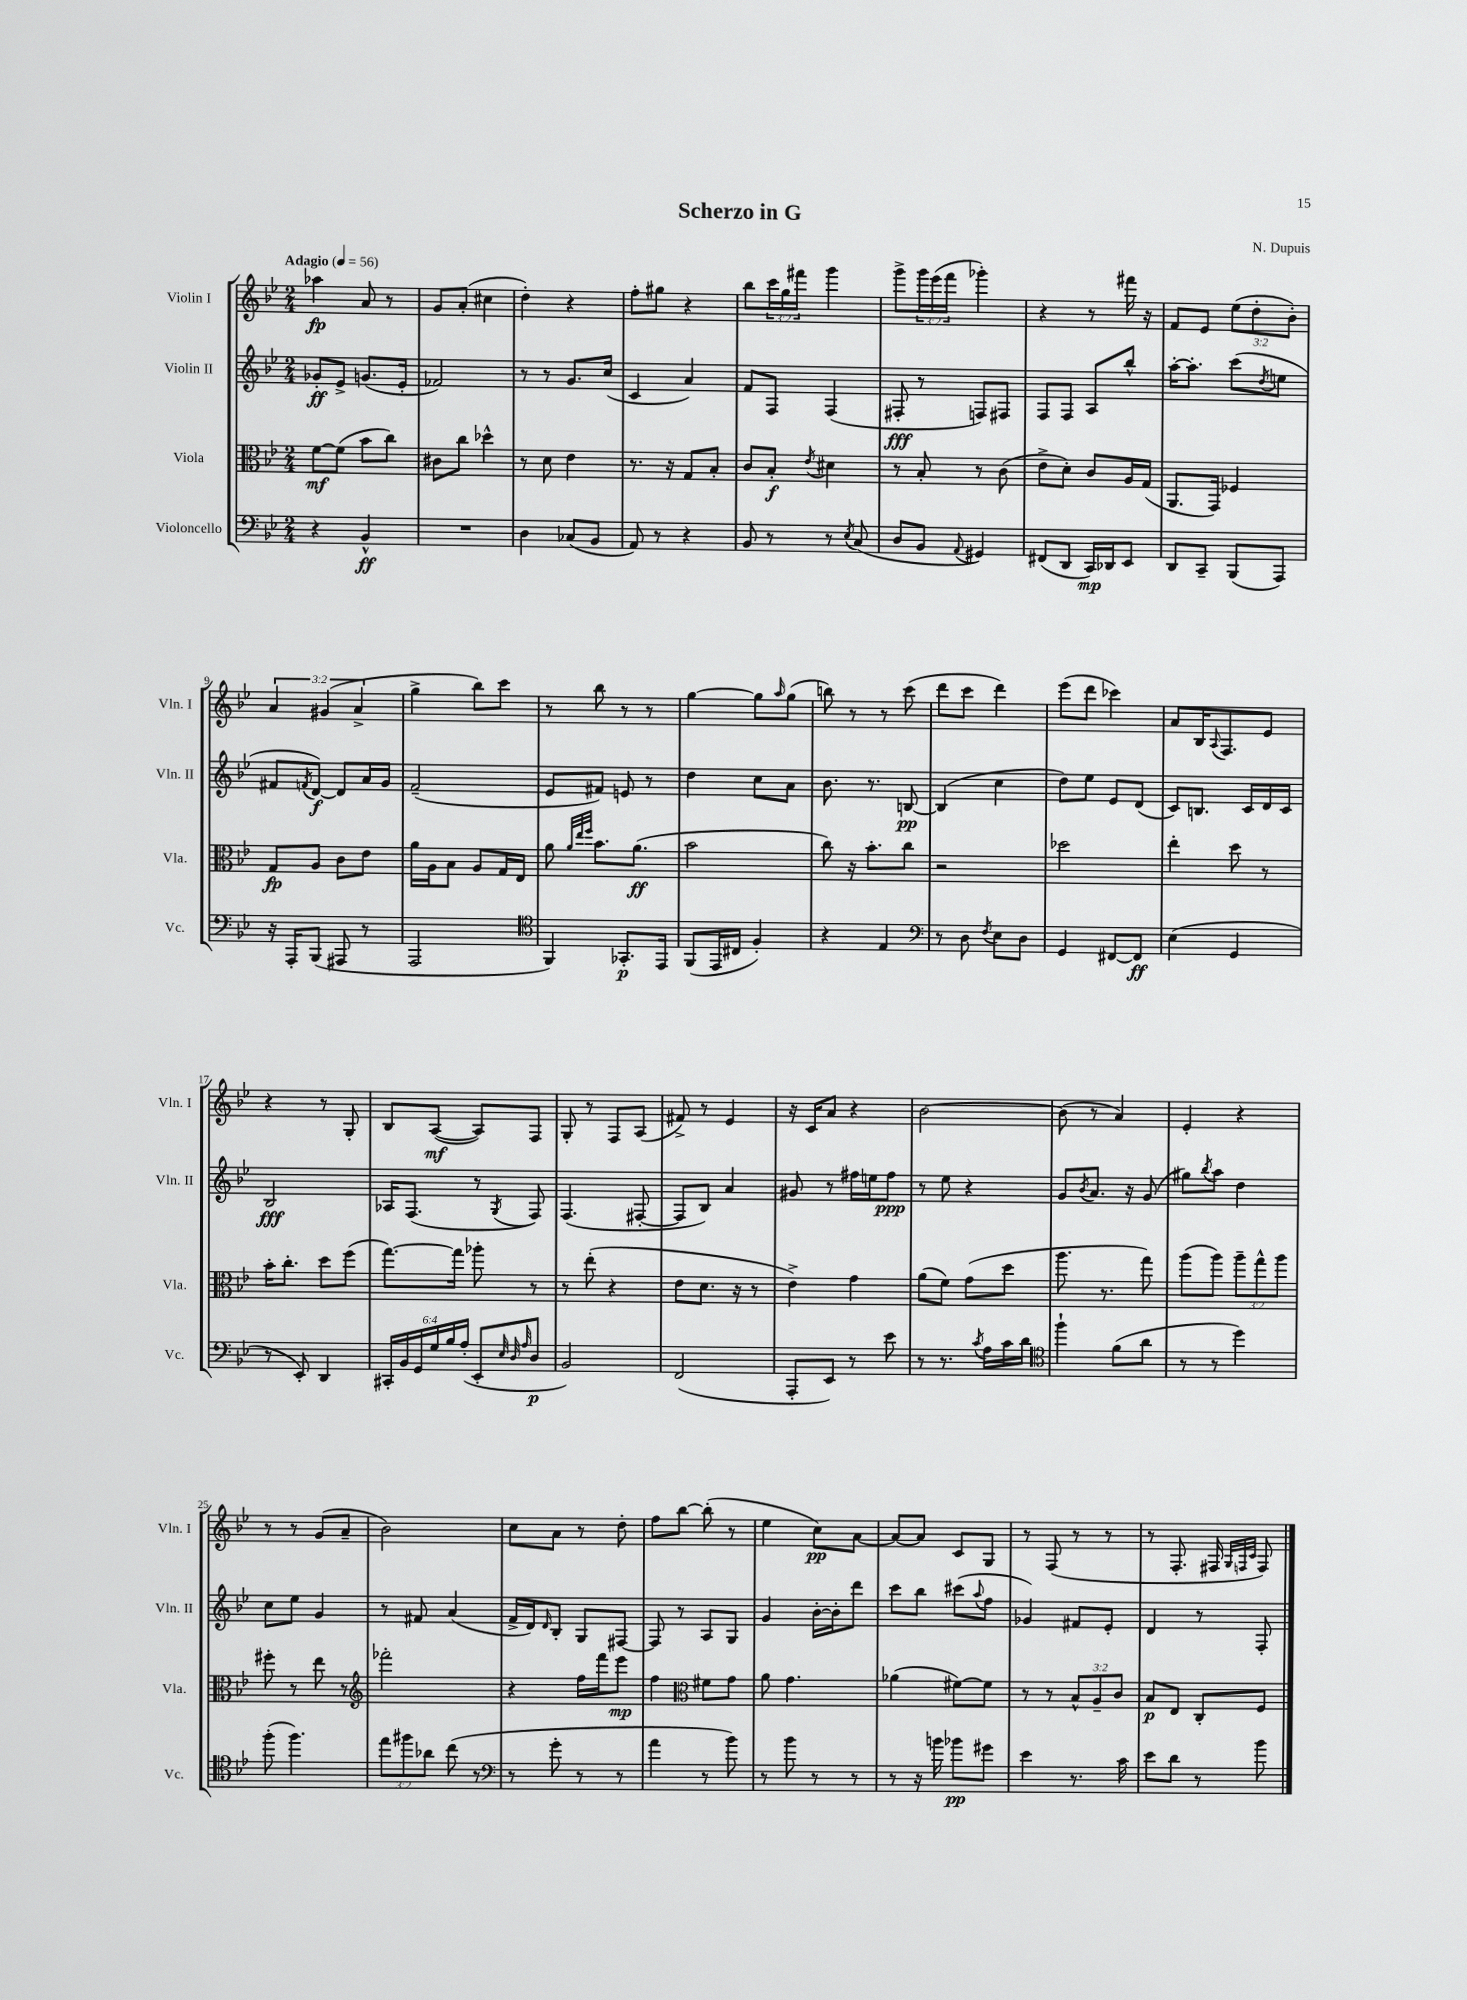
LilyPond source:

\header { title = "Scherzo in G" composer = "N. Dupuis" }
<<
\new StaffGroup <<
\new Staff = "s0" \with { instrumentName = "Violin I" shortInstrumentName = "Vln. I" } {
    \clef treble \key bes \major \numericTimeSignature \time 2/4 \override Staff.TupletNumber.text = #tuplet-number::calc-fraction-text \tempo "Adagio" 4 = 56
    aes''4\fp a'8 r8 |
    g'8 a'8-.( cis''4 |
    d''4-.) r4 |
    f''8-. gis''8 r4 |
    bes''8 \tuplet 3/2 { c'''16 g''16 fis'''16 } g'''4 |
    g'''8-> \tuplet 3/2 { g'''16 ees'''16( f'''16 } ges'''4-.) |
    r4 r8 fis'''16 r16 |
    f'8 ees'8 \tuplet 3/2 { ees''8( d''8-. bes'8-.) } |
    \tuplet 3/2 { a'4 gis'4( a'4-> } |
    g''4-> bes''8) c'''8 |
    r8 bes''8 r8 r8 |
    g''4~ g''8 \grace { a''16 } g''8( |
    b''8) r8 r8 c'''8( |
    d'''8 c'''8 d'''4) |
    ees'''8( d'''8 ces'''4) |
    a'8 bes16 \appoggiatura { a8 } f8. ees'8 |
    r4 r8 g8-. |
    bes8 a8~\mf( a8) f8 |
    g8-. r8 f8 a8( |
    fis'8->) r8 ees'4 |
    r16 c'16 a'8 r4 |
    bes'2~ |
    bes'8( r8 a'4) |
    ees'4-. r4 |
    r8 r8 g'8( a'8-- |
    bes'2) |
    c''8 a'8 r8 d''8-. |
    f''8 bes''8~ bes''8-.( r8 |
    ees''4 c''8\pp) a'8~ |
    a'8~ a'8 c'8 g8 |
    r8 f8( r8 r8 |
    r8 f8.-. fis16 \grace { g32 f32 c'32 } f8) \bar "|." |
}
\new Staff = "s1" \with { instrumentName = "Violin II" shortInstrumentName = "Vln. II" } {
    \clef treble \key bes \major \numericTimeSignature \time 2/4
    ges'8-.\ff ees'8-> g'8.( ees'16-. |
    fes'2) |
    r8 r8 g'8. c''16( |
    c'4 a'4) |
    f'8 f8 f4( |
    fis8-.\fff r8 f8) fis8 |
    f8 f8 a8 bes''8-^ |
    a''16~-. a''8.-. c'''8( \acciaccatura { d''8 } e''8 |
    fis'8 \acciaccatura { f'8 } d'8~\f) d'8 a'16 g'16 |
    f'2--( |
    ees'8 fis'8) e'8 r8 |
    d''4 c''8 a'8 |
    bes'8. r8. b8~\pp |
    b4( c''4 |
    d''8) ees''8 ees'8 d'8( |
    c'8) b8. c'16 d'16 c'16 |
    bes2\fff |
    aes16 f8.( r8 \acciaccatura { g8 } f8) |
    f4.( fis8~-. |
    fis8 bes8) a'4 |
    gis'8 r8 fis''16 e''16 fis''8\ppp |
    r8 ees''8 r4 |
    g'8 \acciaccatura { bes'8 } a'8. r16 g'8( |
    gis''8) \acciaccatura { bes''8 } a''8 d''4 |
    c''8 ees''8 g'4 |
    r8 fis'8 a'4( |
    f'16-> d'16) \grace { d'16 } bes8-. g8 fis8~ |
    fis8 r8 a8 g8 |
    g'4 bes'16~-. bes'16-. d'''8 |
    c'''8 bes''8 cis'''8( \appoggiatura { a''8 } f''8 |
    ges'4) fis'8 ees'8-. |
    d'4 r8 f8-. \bar "|." |
}
\new Staff = "s2" \with { instrumentName = "Viola" shortInstrumentName = "Vla." } {
    \clef alto \key bes \major \numericTimeSignature \time 2/4 \override Staff.TupletNumber.text = #tuplet-number::calc-fraction-text
    f'8~\mf f'8( bes'8 c''8) |
    cis'8 c''8 des''4-^ |
    r8 d'8 ees'4 |
    r8. r16 g8 bes8-. |
    c'8 bes8-.\f \acciaccatura { ees'8 } dis'4 |
    r8 bes8-. r8 c'8( |
    ees'8-> d'8-.) c'8 a16 g16( |
    a,8. g,16) fes4 |
    g8\fp a8 c'8 ees'8 |
    a'16 a16 bes8 a8 g16 ees16 |
    a'8 \grace { a'32 ees''32 f''32 } bes'8. a'8.\ff( |
    bes'2 |
    c''8) r16 bes'8.-. c''8 |
    r2 |
    des''2 |
    ees''4-. d''8 r8 |
    bes'16-. c''8.-. d''8 f''8( |
    g''8.~) g''16 aes''8-. r8 |
    r8 ees''8-.( r4 |
    ees'8 d'8. r16 r8 |
    ees'4->) g'4 |
    a'8( f'8) g'8( d''8 |
    a''8. r8. g''8) |
    a''8( a''8) \tuplet 3/2 { a''8-- g''8-^ a''8 } |
    fis''8-. r8 ees''8 r8 |
    \clef treble fes'''2-. |
    r4 f''16 f'''16 ees'''8\mp |
    f''4 \clef alto fis'8 g'8 |
    a'8 g'4. |
    aes'4( fis'8~) fis'8 |
    r8 r8 \tuplet 3/2 { bes8-^ a8-- c'8 } |
    bes8\p ees8 c8-. f8 \bar "|." |
}
\new Staff = "s3" \with { instrumentName = "Violoncello" shortInstrumentName = "Vc." } {
    \clef bass \key bes \major \numericTimeSignature \time 2/4 \override Staff.TupletNumber.text = #tuplet-number::calc-fraction-text
    r4 bes,4-^\ff |
    R2 |
    d4 ces8( bes,8 |
    a,8) r8 r4 |
    bes,8 r8 r8 \acciaccatura { ees8 } c8( |
    d8 bes,8 \appoggiatura { a,8 } gis,4) |
    fis,8( d,8 c,16\mp) des,16 ees,8 |
    d,8 c,8-- bes,,8( a,,8) |
    r16 a,,16-. bes,,8( ais,,8 r8 |
    a,,2 |
    \clef tenor f,4) ges,8.-.\p ees,16 |
    f,8( ees,16 cis16 f4-.) |
    r4 ees4 |
    \clef bass r8 d8 \acciaccatura { f8 } ees8 d8 |
    g,4 fis,8~ fis,8\ff |
    ees4( g,4 |
    r8 ees,8-.) d,4 |
    \tuplet 6/4 { cis,16-. bes,16 g,16 g16 bes16 a16-.( } ees,8-. \grace { ees32 d32 a32 } d8\p |
    bes,2) |
    f,2( |
    a,,8-. ees,8) r8 ees'8 |
    r8 r8. \acciaccatura { c'8 } a16 c'16 d'16 |
    \clef tenor f''4-! f'8( a'8 |
    r8 r8 d''4) |
    f''8-.( f''4.) |
    \tuplet 3/2 { ees''8 fis''8 aes'8 } c''8( r8 |
    \clef bass r8 g'8-. r8 r8 |
    a'4 r8 bes'8) |
    r8 bes'8 r8 r8 |
    r8 r16 b'16 bes'8\pp gis'8 |
    ees'4 r8. c'16 |
    ees'8 d'8 r8 bes'8 \bar "|." |
}
>>
>>
